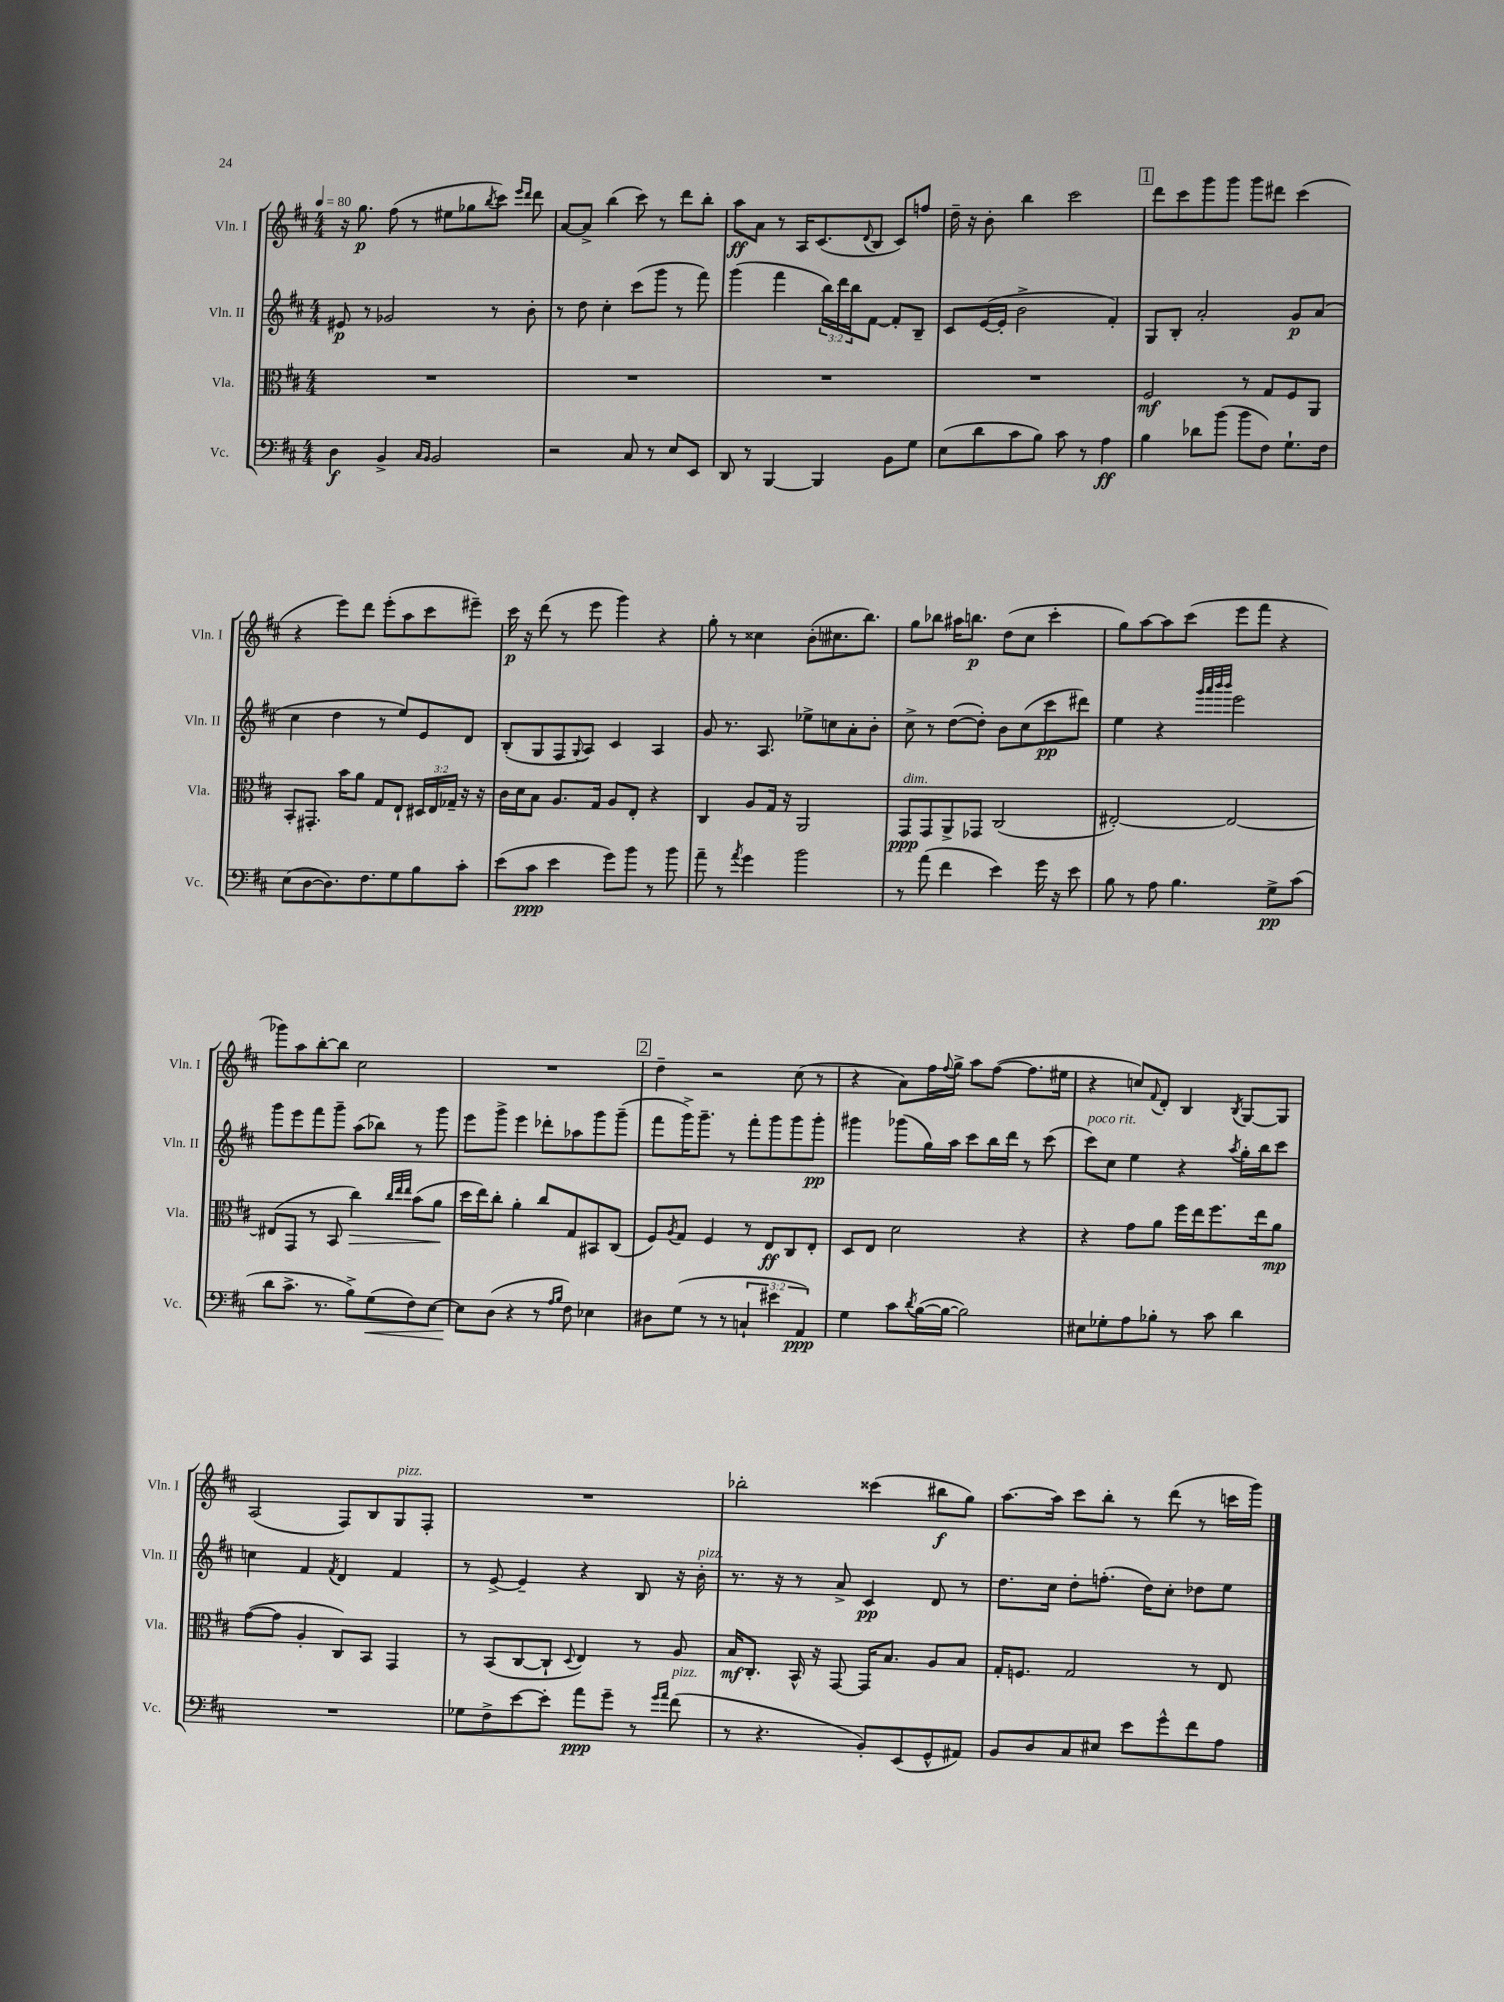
<<
\new StaffGroup <<
\new Staff = "s0" \with { instrumentName = "Vln. I" shortInstrumentName = "Vln. I" } {
    \clef treble \key d \major \numericTimeSignature \time 4/4 \tempo 4 = 80
    r16 g''8.\p fis''8( r8 eis''8 ges''8 \acciaccatura { b''8 } cis'''8) \grace { e'''16 d'''16 } d'''8 |
    a'8~ a'8-> b''4( cis'''8) r8 d'''8 b''8-. |
    a''8\ff a'8 r8 a16 cis'8.( \appoggiatura { d'8 } b8 cis'8) f''8 |
    d''16-- r16 b'8-. b''4 cis'''2 |
    \mark \markup { \box "1" } d'''8 cis'''8 g'''8 g'''8 g'''8 dis'''8 cis'''4( |
    r4 e'''8) d'''8 e'''8-.( a''8 cis'''8 eis'''8--) |
    cis'''16\p r16 d'''8( r8 e'''8 g'''4) r4 |
    g''8-. r8 cisis''4 b'8-.( cis''8. b''8.) |
    g''8 bes''8 ais''16 b''8.\p d''8( cis''8 cis'''4-. |
    g''8) a''8~ a''8 cis'''8( e'''8 fis'''8 r4 |
    ges'''8) a''8 b''8~-. b''8 cis''2 |
    R1 |
    \mark \markup { \box "2" } d''4-- r2 cis''8( r8 |
    r4 a'8) fis''16 \appoggiatura { fis''8 } g''16-> a''8 fis''8~( fis''8. eis''16 |
    r4 c''8) \appoggiatura { fis'8 } d'8-. b4 \acciaccatura { b8 } g8~ g8 |
    a2( fis8) b8 g8^\markup { \italic "pizz." } fis8-. |
    R1 |
    bes''2-. cisis'''4( bis''8\f g''8) |
    a''8.~ a''16 cis'''8 b''8-. r8 d'''8( r8 c'''16 g'''16) \bar "|." |
}
\new Staff = "s1" \with { instrumentName = "Vln. II" shortInstrumentName = "Vln. II" } {
    \clef treble \key d \major \numericTimeSignature \time 4/4 \override Staff.TupletNumber.text = #tuplet-number::calc-fraction-text
    eis'8\p r8 ges'2 r8 b'8-. |
    r8 d''8 cis''4-. cis'''8( g'''8 r8 fis'''8) |
    g'''4( fis'''4 \tuplet 3/2 { b''16) d'''16 b''16 } fis'8~ fis'8-. b8-- |
    cis'8 e'16~( e'16-. b'2-> fis'4-.) |
    \mark \markup { \box "1" } g8 b8-. a'2-. g'8\p a'8( |
    cis''4 d''4 r8 e''8) e'8 d'8 |
    b8-.( g8 fis8 \appoggiatura { g8 } a8) cis'4 a4 |
    g'8 r8. a8. ees''8-> c''8 a'8-. b'8-. |
    cis''8-> r8 d''8~( d''8-.) b'8 cis''8( cis'''8\pp dis'''8) |
    e''4 r4 \grace { g'''32 a'''32 b'''32 b'''32 } e'''2 |
    g'''8 e'''8 fis'''8 g'''8-- a''8( bes''8) r8 g'''8 |
    e'''8 g'''8-> e'''4 des'''8-. aes''8 g'''8 g'''8--( |
    \mark \markup { \box "2" } fis'''8 g'''16->) g'''8.-- r8 fis'''8-. g'''8 g'''8 g'''8-.\pp |
    gis'''4 ges'''8( g''16) a''16 cis'''8 b''16 d'''16 r8 cis'''8( |
    cis'''8^\markup { \italic "poco rit." }) cis''8 e''4 r4 \acciaccatura { a''8 } g''16-. b''16 cis'''8 |
    c''4 fis'4 \acciaccatura { fis'8 } d'4 fis'4 |
    r8 e'8~-> e'4-- r4 b8 r16 b'16-.^\markup { \italic "pizz." } |
    r8. r16 r8 a'8-> cis'4\pp d'8 r8 |
    d''8. cis''16 d''8-. f''8.-.( d''16) cis''8-. des''8 e''8 \bar "|." |
}
\new Staff = "s2" \with { instrumentName = "Vla." shortInstrumentName = "Vla." } {
    \clef alto \key d \major \numericTimeSignature \time 4/4 \override Staff.TupletNumber.text = #tuplet-number::calc-fraction-text
    R1 |
    R1 |
    R1 |
    R1 |
    \mark \markup { \box "1" } fis2\mf r8 g8 fis8 a,8 |
    b,8-. gis,8.-. b'16 a'8 g8 e8-! \tuplet 3/2 { dis16 e16 ges16-- } r16 r16 |
    cis'16 d'16 b8 a8. g16 a8 e8-. r4 |
    cis4 a8 g16 r16 a,2 |
    g,8\ppp^\markup { \italic "dim." } g,8 a,8-> ges,8 cis2( |
    eis2~-.) eis2~ |
    eis8( g,8 r8 b,8 cis''4\>) \grace { cis''32 e''32 e''32 } b'8( a'8\! |
    d''16 e''16) cis''8-. a'4-. cis''8 g8 bis,8 cis8( |
    \mark \markup { \box "2" } fis8) \acciaccatura { a8 } g8 fis4 r8 e8\ff cis8 e8-. |
    d8 e8 d'2 r4 |
    r4 g'8 a'8 fis''16 e''16 fis''8. e''16 a'8\mp |
    g'8~( g'8 a4-. cis8) b,8 g,4 |
    r8 b,8( cis8~ cis8-! \appoggiatura { d8 } e4) r8 a8 |
    b16\mf cis8.-. b,16-^ r16 g,8~ g,16 b8. a8 b8 |
    g16-. f8. g2 r8 e8 \bar "|." |
}
\new Staff = "s3" \with { instrumentName = "Vc." shortInstrumentName = "Vc." } {
    \clef bass \key d \major \numericTimeSignature \time 4/4 \override Staff.TupletNumber.text = #tuplet-number::calc-fraction-text
    d4\f b,4-> \grace { cis16 b,16 } b,2 |
    r2 cis8 r8 e8 e,8 |
    d,8 r8 b,,4~ b,,4 b,8 g8 |
    e8( d'8 cis'8 b8) cis'8 r8 a4\ff |
    \mark \markup { \box "1" } b4 des'8 b'8( b'8 fis8) g8.-! fis16 |
    e8( d8~ d8.) fis8. g8 b8 cis'8-. |
    e'8( cis'8\ppp e'4 g'8) b'8 r8 b'8 |
    a'8-- r8 \acciaccatura { a'8 } g'4 b'2 |
    r8 a'8( fis'4 e'4) g'16 r16 e'8 |
    b8 r8 a8 b4. g8->\pp cis'8( |
    d'8 cis'8.-> r8. b8->) g8\<( fis8) e8~ |
    e8\! d8( r4 r8 \grace { a16 b16 } fis8) ees4 |
    \mark \markup { \box "2" } dis8 g8( r8 r8 \tuplet 3/2 { c4-! eis'4 a,4\ppp) } |
    g4 cis'8 \acciaccatura { d'8 } b16~( b16~ b2) |
    eis8 ges8-. a8 bes8-. r8 cis'8 d'4 |
    R1 |
    ges8 fis8-> e'8~ e'8-. a'8\ppp g'8-- r8 \grace { g'16 a'16 } fis'8^\markup { \italic "pizz." }( |
    r8 r4. b,8-.) e,8( g,8-^ ais,8) |
    b,8 d8 cis8 eis8 e'8 g'8-^ fis'8 a8 \bar "|." |
}
>>
>>
\layout { \context { \Score \remove "Bar_number_engraver" } }
